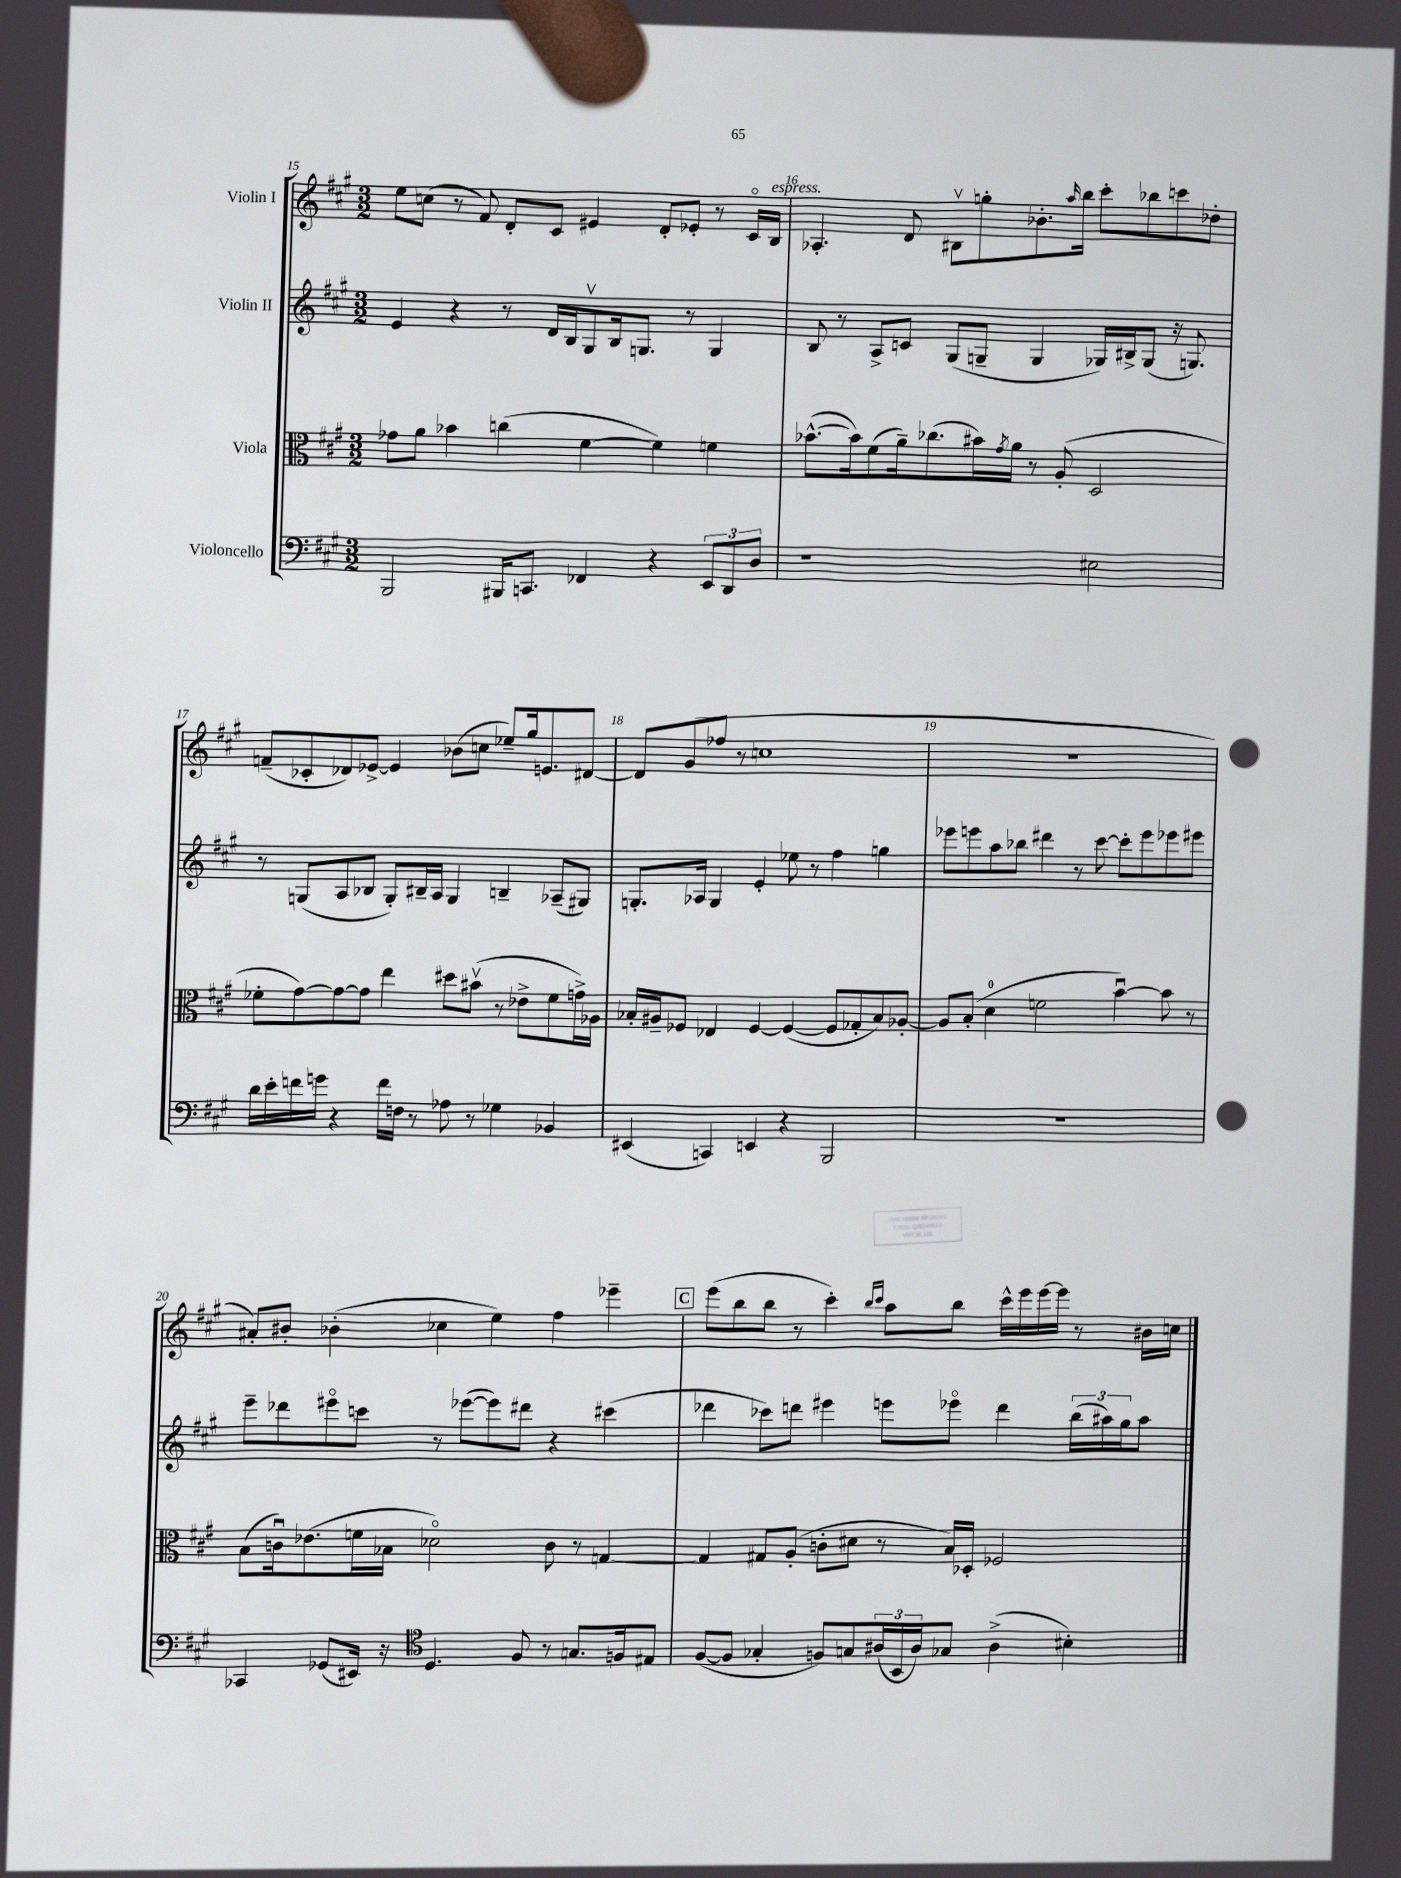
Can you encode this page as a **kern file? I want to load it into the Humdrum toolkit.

**kern	**kern	**kern	**kern
*staff4	*staff3	*staff2	*staff1
*clefF4	*clefC3	*clefG2	*clefG2
*k[f#c#g#]	*k[f#c#g#]	*k[f#c#g#]	*k[f#c#g#]
*M3/2	*M3/2	*M3/2	*M3/2
2BBB	8g-	4e	8ee
.	8a	.	(8cc
.	4b-	4r	8r
.	.	.	8f#)
16BBB#	(4cc	8r	8d'
8.CC	.	.	.
.	.	16d	8c#
.	.	16B	.
4FF-	[4f#	8G#v	4e#
.	.	16B	.
.	.	8.G	.
4r	4f#])	.	8d'
.	.	8r	8e-'
12EE	4f	4G	8r
12DD	.	.	.
.	.	.	16c#o
12D	.	.	.
.	.	.	16B
=	=	=	=
1r	([8.b-^^	8B	4.A-'
.	.	8r	.
.	16b-])	.	.
.	(8f#	8A^	.
.	16a~)	8c	8d
.	(8.cc-	.	.
.	.	(8G#	8B#v
.	16b#)	8G~	8gg'
.	8qg#	.	.
.	16a	.	.
.	8r	4G	8.b-'
.	(8A'	.	.
.	.	.	16qqaa
.	.	.	16bb
2E#	2D	16G-)	8ccc#'
.	.	16B#^	.
.	.	(8G-	8bb-
.	.	16r	8ccc
.	.	8.G)	.
.	.	.	8dd-'
=	=	=	=
16d	8f-'	8r	(8f~
16e'	.	.	.
16f	[8g#)	(8G	8c-'
16g	.	.	.
4r	8g#_	8A	8d-)
.	8g#]	8B-	[8e-^
16f	4ee	8G')	4e-]
16F	.	.	.
8r	.	16B#~	.
.	.	16A	.
8A-	8dd#	4G	(8b-
8r	(8b#v	.	8cc
4G-	8r	4B~	8ee-~)
.	8e-^	.	16gg#
.	.	.	8.e
4BB-	8f-	(8A-~	.
.	16g^)	8G#)	[8d#
.	16A-	.	.
=	=	=	=
(4EE#	16B-'	8.G'	8d#]
.	16A#~	.	.
.	8F-	.	(8g#
.	.	16A-	.
4CC)	4E-	4G	8ff-
.	.	.	8r
4EE	[4F-	4e'	1cc
4r	(4F-_	8ee-	.
.	.	8r	.
2BBB	8F-]	4ff#	.
.	8G-'	.	.
.	8B-)	4gg	.
.	[8A-'	.	.
=	=	=	=
1.r	8A-]	8eee-	1.r
.	(8B'	8eee	.
.	4d	8aa	.
.	.	8bb-	.
.	2f	4ddd#	.
.	.	8r	.
.	.	[8ccc#	.
.	[4bu)	8ccc#']	.
.	.	8eee	.
.	8b]	8eee-	.
.	8r	8eee#	.
=	=	=	=
4CC-	(8B	8eee~	8a#')
.	16cu)	8ddd-	8b#'
.	(8.e-	.	.
(8GG-	.	8eee#o	(4b-'
16EE#)	16f	8ccc	.
16r	16B-	.	.
*clefC4	*	*	*
4.D	2d-o)	8r	4cc-
.	.	([8eee-	.
.	.	8eee-])	4ee)
8F#	.	8ddd#	.
8r	8c	4r	4ff#
8.G	8r	.	.
.	[4G	(4ccc#	4eee-~
16F	.	.	.
8E#	.	.	.
=	=	=	=
([8F#	4G]	4ddd-	(8eee
8F#]	.	.	8bb
4G-'	8G#	8ccc-)	8bb
.	(8A'	8ddd	8r
8F)	8c'	4eee#	4ccc#')
8G	8d#	.	.
.	.	.	16qqbb
.	.	.	16qqccc#
(24A#	8r	8eee	8aa
24BB	.	.	.
24A#)	.	.	.
8G-	16B)	8eee-o	8bb
.	16D-'	.	.
(4A#^	2F-	4ddd	16ccc#^^
.	.	.	16eee
.	.	.	[16eee
.	.	.	16eee]
4B#')	.	(24bb	8r
.	.	24aa#)	.
.	.	24gg#	.
.	.	8aa#	16b#
.	.	.	16cc
==	==	==	==
*-	*-	*-	*-
